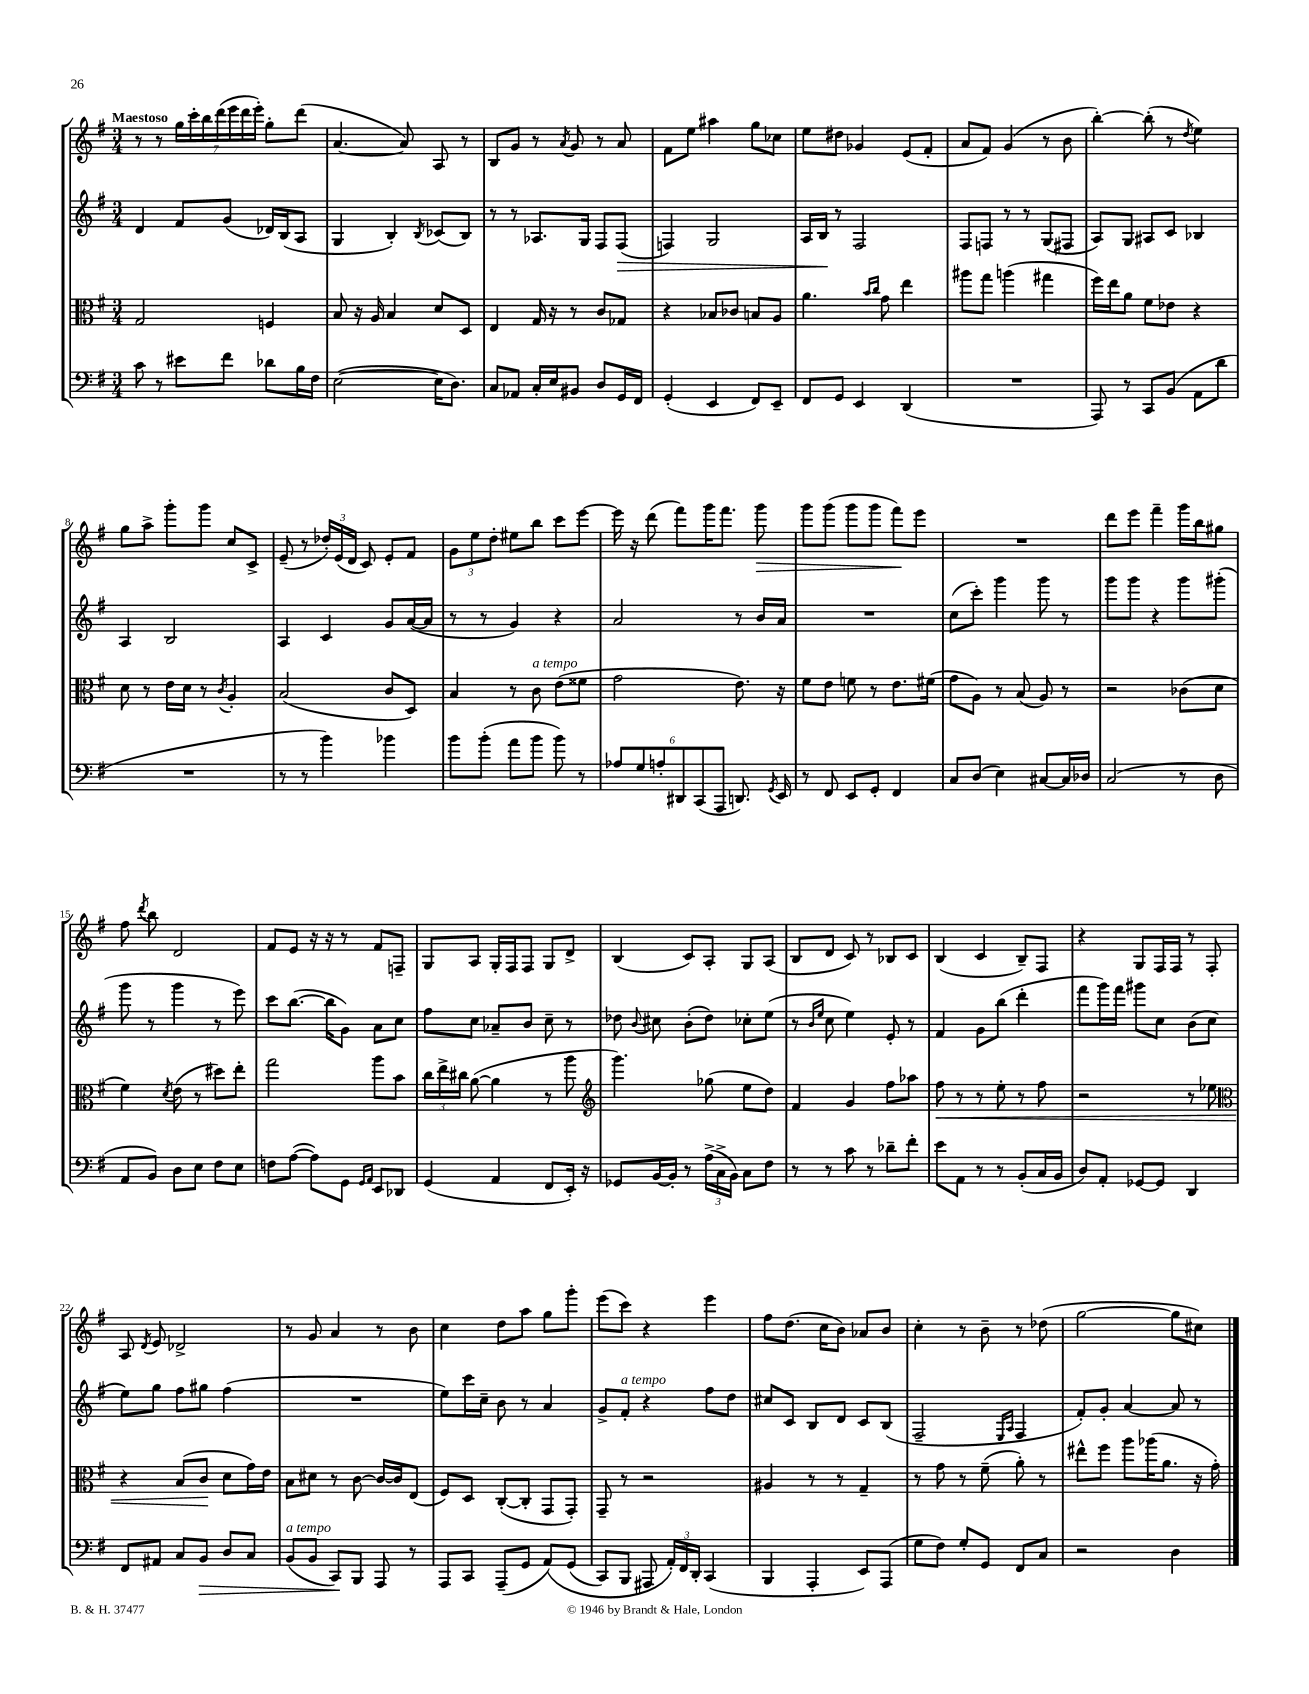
<<
\new StaffGroup <<
\new Staff = "s0" {
    \clef treble \key g \major \numericTimeSignature \time 3/4 \tempo "Maestoso"
    \autoBeamOff r8 r8 \tuplet 7/4 { g''16[ c'''16-. b''16 d'''16( e'''16 d'''16 e'''16]-.) } g''8[-. d'''8]( |
    a'4.~ a'8) a8 r8 |
    b8[ g'8] r8 \acciaccatura { a'8 } g'8 r8 a'8 |
    fis'8[ e''8] ais''4 g''8[ ces''8] |
    e''8[ dis''8] ges'4 e'8[( fis'8]-. |
    a'8[ fis'8]) g'4( r8 b'8 |
    b''4~-.) b''8-.( r8 \acciaccatura { d''8 } e''4) |
    g''8[ a''8]-> g'''8[-. g'''8] c''8[ c'8]-> |
    e'8--( r8 \tuplet 3/2 { des''16[-.) e'16( d'16] } c'8) e'8[-. fis'8] |
    \tuplet 3/2 { g'8[ e''8 d''8]-. } eis''8[ b''8] c'''8[ e'''8]~ |
    e'''16 r16 d'''8( fis'''8[) g'''16 fis'''8.] g'''8\> |
    g'''8[ g'''8]( g'''8[ g'''8] fis'''8[\!) e'''8] |
    R2. |
    d'''8[ e'''8] fis'''4-- g'''16[ b''16 gis''8] |
    fis''8 \acciaccatura { d'''8 } b''8 d'2 |
    fis'8[ e'8] r16 r16 r8 fis'8[ f8]-- |
    g8[ a8] g16[-. fis16 fis8] g8[ d'8]-> |
    b4( c'8[) a8]-. g8[ a8]( |
    b8[ d'8] c'8) r8 bes8[ c'8] |
    b4( c'4 b8[--) fis8] |
    r4 g8[ fis16 fis16] r8 fis8-. |
    a8 \acciaccatura { d'8 } e'8 des'2-> |
    r8 g'8 a'4 r8 b'8 |
    c''4 d''8[ a''8] g''8[ g'''8]-. |
    e'''8[( c'''8]) r4 e'''4 |
    fis''8[ d''8.]( c''16[ b'8]) aes'8[ b'8] |
    c''4-. r8 b'8-- r8 des''8( |
    g''2~ g''8[ cis''8]) \bar "|." |
}
\new Staff = "s1" {
    \clef treble \key g \major \numericTimeSignature \time 3/4
    \autoBeamOff d'4 fis'8[ g'8]( des'16[) b16( a8] |
    g4 b4-.) \acciaccatura { b8 } ces'8[( b8]) |
    r8 r8 aes8.[ g16] fis8[ fis8]\>( |
    f4) g2 |
    a16[ b16]\! r8 fis2 |
    fis8[ f8] r8 r8 g8[( fis8] |
    a8[) g8] ais8[ c'8] bes4 |
    a4 b2 |
    a4 c'4 g'8[ a'16~( a'16] |
    r8 r8 g'4) r4 |
    a'2 r8 b'16[ a'16] |
    R2. |
    c''8[( c'''8]-.) g'''4 g'''8 r8 |
    g'''8[ g'''8] r4 g'''8[ gis'''8]-.( |
    g'''8 r8 g'''4 r8 e'''8) |
    c'''8[ b''8.]~( b''16[ g'8]) a'8[ c''8] |
    fis''8[ c''8] aes'8[-- b'8] c''8-- r8 |
    des''8 \appoggiatura { b'8 } cis''8 b'8[-.( des''8]) ces''8[-. e''8]( |
    r8 \grace { b'16[ e''16] } c''8 e''4) e'8-. r8 |
    fis'4 g'8[ b''8]( d'''4-. |
    fis'''8[ g'''16) fis'''16] gis'''8[ c''8] b'8[( c''8] |
    e''8[) g''8] fis''8[ gis''8] fis''4( |
    R2. |
    e''8[) c'''16 c''16]-- b'8 r8 a'4 |
    g'8[-> fis'8]-.^\markup { \italic "a tempo" } r4 fis''8[ d''8] |
    cis''8[ c'8] b8[ d'8] c'8[ b8]( |
    fis2-- \grace { e16[ a16] } fis4 |
    fis'8[-.) g'8]-. a'4~ a'8 r8 \bar "|." |
}
\new Staff = "s2" {
    \clef alto \key g \major \numericTimeSignature \time 3/4
    \autoBeamOff g2 f4 |
    b8 r16 a16 b4 d'8[ d8] |
    e4 g16 r16 r8 c'8[ ges8] |
    r4 bes8[ ces'8] b8[ a8] |
    a'4. \grace { b'16[ c''16] } g'8 e''4 |
    ais''8[ g''8] a''4( gis''4 |
    fis''16[) e''16 a'8] fis'8[ ees'8] r4 |
    d'8 r8 e'16[ d'16] r8 \acciaccatura { c'8 } a4-. |
    b2( c'8[ d8]) |
    b4 r8 c'8^\markup { \italic "a tempo" } e'8[( fisis'8] |
    g'2 e'8.) r16 |
    fis'8[ e'8] f'8 r8 e'8.[ fis'16]( |
    g'8[ a8]) r8 b8( a8) r8 |
    r2 ces'8[( d'8] |
    fis'4) \acciaccatura { d'8 } e'8( r8 dis''8[) e''8]-. |
    g''2 a''8[ b'8] |
    \tuplet 3/2 { c''16[ e''16-> cis''16] } a'8~( a'4 r8 a''8 |
    \clef treble g'''4.) ges''8( e''8[ d''8]) |
    fis'4 g'4 fis''8[ aes''8] |
    fis''8\< r8 r8 e''8-. r8 fis''8 |
    r2 r8 ees''8 |
    \clef alto r4 b8[( c'8]\! d'8[ g'16) e'16] |
    b8[ dis'8] r8 c'8~ c'16[~ c'16 e8]( |
    fis8[) d8] c8[~-.( c8]-. g,8[ g,8]-.) |
    g,8-- r8 r2 |
    ais4 r8 r8 g4-- |
    r8 g'8 r8 fis'8--( a'8-.) r8 |
    eis''8[-^ fis''8] a''8[ aes''16( a'8.] r16 g'16-.) \bar "|." |
}
\new Staff = "s3" {
    \clef bass \key g \major \numericTimeSignature \time 3/4
    \autoBeamOff c'8 r8 eis'8[ fis'8] des'8[ b16 fis16] |
    e2~( e16[ d8.]) |
    c8[ aes,8] c16[-. e16 bis,8] d8[ g,16 fis,16] |
    g,4-.( e,4 fis,8[) e,8]-- |
    fis,8[ g,8] e,4 d,4( |
    R2. |
    a,,8) r8 c,8[ b,8]( a,8[ d'8] |
    R2. |
    r8 r8 b'4) bes'4 |
    b'8[ b'8]-.( a'8[ b'8] b'8) r8 |
    \tuplet 6/4 { aes8[ g8 a8-. dis,8 c,8( a,,8] } d,8.) \acciaccatura { g,8 } e,16 |
    r8 fis,8 e,8[ g,8]-. fis,4 |
    c8[ d8]( e4) cis8[~ cis16 des16] |
    c2( r8 d8 |
    a,8[ b,8]) d8[ e8] fis8[ e8] |
    f8[ a8]~( a8[) g,8] \grace { g,16[ a,16] } e,8[ des,8] |
    g,4( a,4 fis,8[ e,16]-.) r16 |
    ges,8[ b,16~ b,16]-. r8 \tuplet 3/2 { a16[->( c16-> b,16]) } c8[ fis8] |
    r8 r8 c'8 r8 des'8[-- fis'8]-. |
    e'8[ a,8] r8 r8 b,8[-.( c16 b,16] |
    d8[) a,8]-. ges,8[~ ges,8] d,4 |
    fis,8[ ais,8] c8[ b,8]\> d8[ c8] |
    b,8[^\markup { \italic "a tempo" }( b,8] c,8[\!) b,,8] a,,8 r8 |
    a,,8[ c,8] a,,8[--( g,8] a,8[)\( g,8]( |
    c,8[) b,,8] ais,,8 \tuplet 3/2 { a,16[-.\) fis,16 d,16]-. } c,4( |
    b,,4 a,,4-. e,8[) a,,8]( |
    g8[ fis8]) g8[-. g,8] fis,8[ c8] |
    r2 d4 \bar "|." |
}
>>
>>
